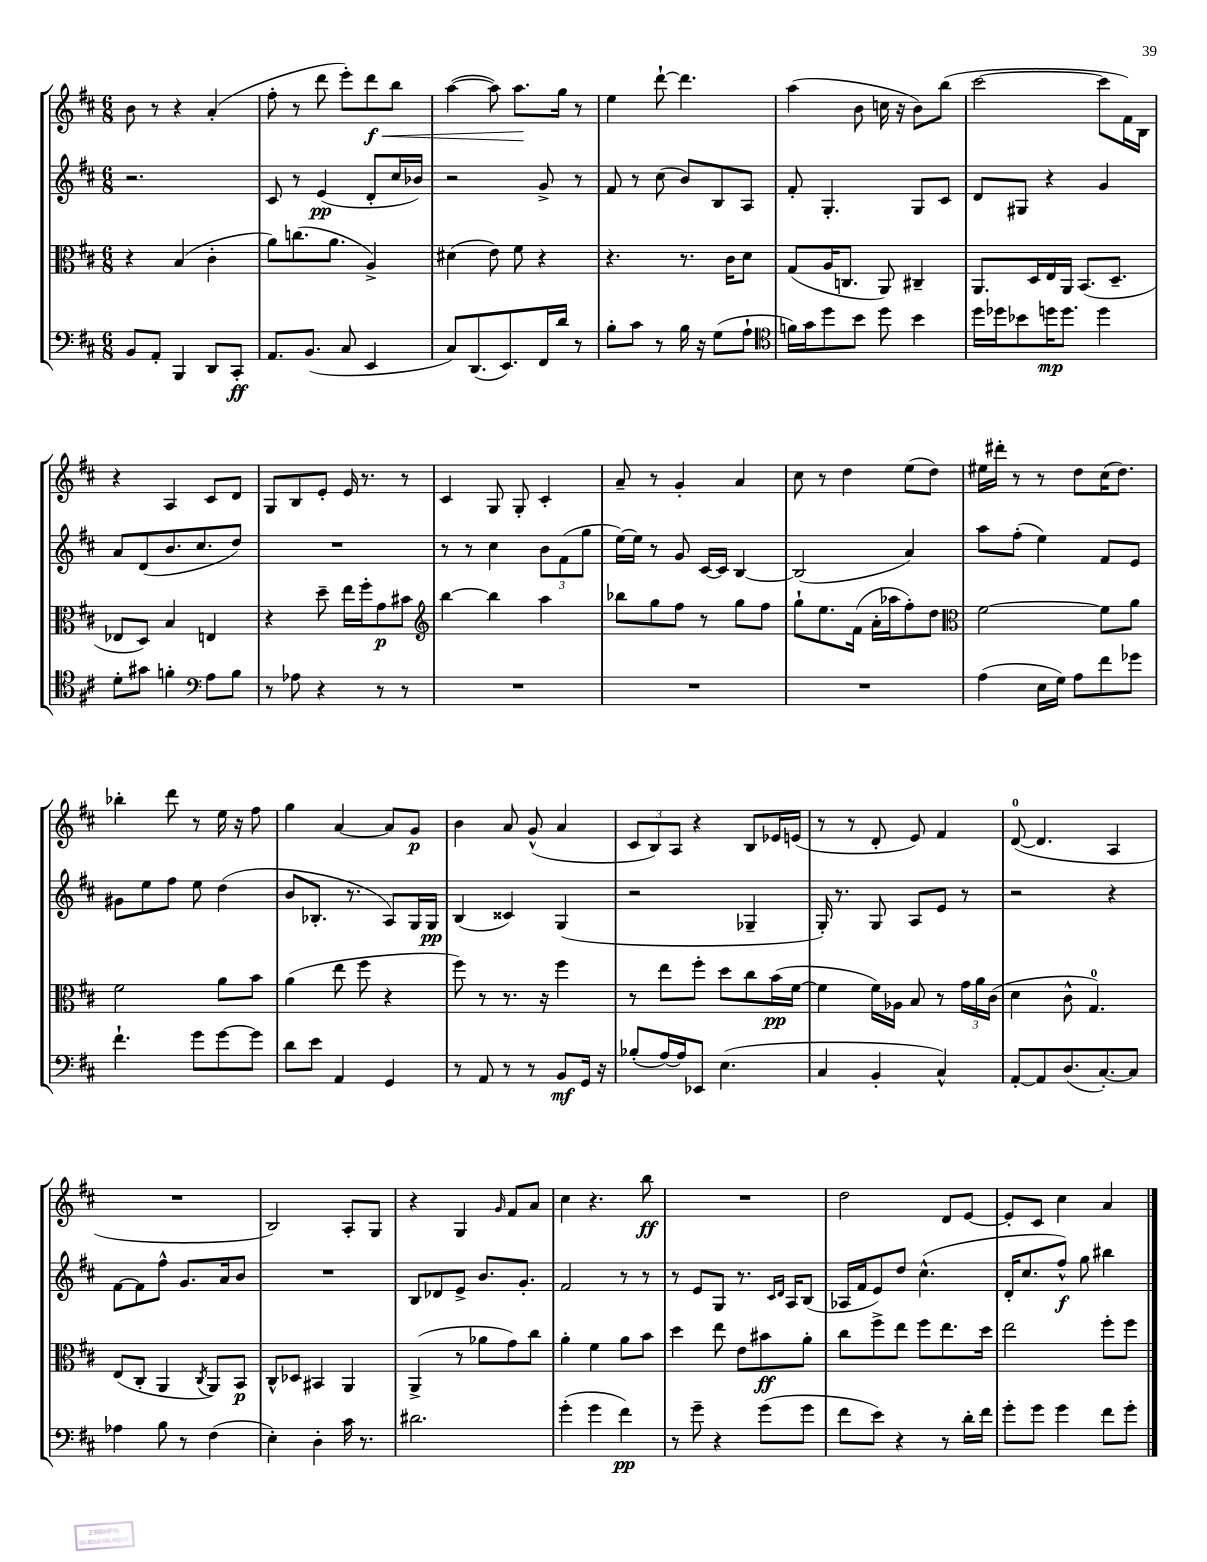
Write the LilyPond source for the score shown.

<<
\new StaffGroup <<
\new Staff = "s0" {
    \clef treble \key d \major \numericTimeSignature \time 6/8
    b'8 r8 r4 a'4-.( |
    fis''8-. r8 d'''8 e'''8-.) d'''8\f\< b''8 |
    a''4~( a''8) a''8.\! g''16 r8 |
    e''4 d'''8~-! d'''4. |
    a''4( b'8 c''16 r16 b'8) b''8( |
    cis'''2~ cis'''8 fis'16) b16 |
    r4 a4 cis'8 d'8 |
    g8 b8 e'8-. e'16 r8. r8 |
    cis'4 g8 g8-. cis'4-. |
    a'8-- r8 g'4-. a'4 |
    cis''8 r8 d''4 e''8( d''8) |
    eis''16 dis'''16-. r8 r8 d''8 cis''16( d''8.) |
    bes''4-. d'''8 r8 e''16 r16 fis''8 |
    g''4 a'4~ a'8 g'8\p |
    b'4 a'8 g'8-^( a'4 |
    \tuplet 3/2 { cis'8 b8) a8 } r4 b8 ees'16 e'16( |
    r8 r8 d'8-. e'8) fis'4 |
    d'8-0~( d'4. a4 |
    R2. |
    b2) a8-. g8 |
    r4 g4 \grace { g'16 } fis'8 a'8 |
    cis''4 r4. b''8\ff |
    R2. |
    d''2 d'8 e'8~ |
    e'8-. cis'8 cis''4 a'4 \bar "|." |
}
\new Staff = "s1" {
    \clef treble \key d \major \numericTimeSignature \time 6/8
    r2. |
    cis'8 r8 e'4\pp( d'8-. cis''16 bes'16) |
    r2 g'8-> r8 |
    fis'8 r8 cis''8( b'8) b8 a8 |
    fis'8-. g4.-. g8 cis'8 |
    d'8 gis8 r4 g'4 |
    a'8 d'8( b'8. cis''8. d''8) |
    R2. |
    r8 r8 cis''4 \tuplet 3/2 { b'8 fis'8( g''8 } |
    e''16~) e''16 r8 g'8 cis'16~ cis'16 b4~ |
    b2( a'4) |
    a''8 fis''8-.( e''4) fis'8 e'8 |
    gis'8 e''8 fis''8 e''8 d''4( |
    b'8 bes8.-. r8. a8) g16 g16\pp |
    b4( cisis'4) g4( |
    r2 ges4-- |
    g16-.) r8. g8 a8 e'8 r8 |
    r2 r4 |
    fis'8~ fis'8 fis''8-^ g'8. a'16 b'8 |
    R2. |
    b8 des'8 e'8-> b'8. g'8.-. |
    fis'2 r8 r8 |
    r8 e'8 g8 r8. \grace { cis'16 d'16 } a16 b8( |
    aes16 fis'16 e'8) d''8 cis''4.-^( |
    d'16-. cis''8. fis''8-^\f) g''8 bis''4 \bar "|." |
}
\new Staff = "s2" {
    \clef alto \key d \major \numericTimeSignature \time 6/8
    r4 b4( cis'4-. |
    a'8) c''8.( a'8. a4->) |
    dis'4( e'8) fis'8 r4 |
    r4. r8. cis'16 d'8 |
    g8( a16 c8. a,8) cis4-- |
    a,8. d16 e16 a,16 b,8.( d8.-- |
    ees8 d8) b4 e4 |
    r4 d''8-- e''16 fis''16-. g'8\p bis'8 |
    \clef treble b''4~ b''4 a''4 |
    bes''8 g''8 fis''8 r8 g''8 fis''8 |
    g''8-! e''8. fis'16( a'16-. aes''16 fis''8-.) d''8 |
    \clef alto fis'2~ fis'8 a'8 |
    fis'2 a'8 b'8 |
    a'4( e''8 fis''8 r4 |
    fis''8) r8 r8. r16 fis''4 |
    r8 e''8 fis''8-. d''8 cis''8 b'16\pp( fis'16~ |
    fis'4 fis'16) aes16 b8 r8 \tuplet 3/2 { g'16 a'16 cis'16( } |
    d'4 cis'8-^ g4.-0) |
    e8( cis8-. a,4 \acciaccatura { cis8 } a,8) b,8\p |
    cis8-^ des8 bis,4 a,4 |
    a,4->( r8 aes'8 g'8) cis''8 |
    a'4-. fis'4 a'8 b'8 |
    d''4 e''8 e'8 bis'8\ff a'8-. |
    cis''8 fis''8-> e''8 fis''8 e''8. d''16 |
    e''2 fis''8-. fis''8 \bar "|." |
}
\new Staff = "s3" {
    \clef bass \key d \major \numericTimeSignature \time 6/8
    b,8 a,8-. b,,4 d,8 cis,8-.\ff |
    a,8. b,8.( cis8 e,4 |
    cis8) d,8.( e,8.) fis,16 d'16 r8 |
    b8-. cis'8 r8 b16 r16 g8( a8-! |
    \clef tenor f'16) g'16 d''8 b'8 d''8 b'4 |
    d''16 des''16 bes'8 d''16\mp d''8. d''4 |
    d'8-. gis'8 f'4-. \clef bass a8 b8 |
    r8 aes8 r4 r8 r8 |
    R2. |
    R2. |
    R2. |
    a4( e16 g16) a8 fis'8 ges'8 |
    fis'4.-! g'8 g'8~ g'8 |
    d'8 e'8 a,4 g,4 |
    r8 a,8 r8 r8 b,8\mf g,16 r16 |
    bes8-.( a16~) a16 ees,8 e4.( |
    cis4 b,4-. cis4-^) |
    a,8~-. a,8 d8.( cis8.~-.) cis8 |
    aes4 b8 r8 fis4( |
    e4-.) d4-. cis'16 r8. |
    dis'2. |
    g'4-.( g'4 fis'4\pp) |
    r8 g'8-- r4 g'8( g'8 |
    fis'8 e'8) r4 r8 d'16-. fis'16 |
    g'8-. g'8 g'4 fis'8 g'8-. \bar "|." |
}
>>
>>
\layout { \context { \Score \remove "Bar_number_engraver" } }
